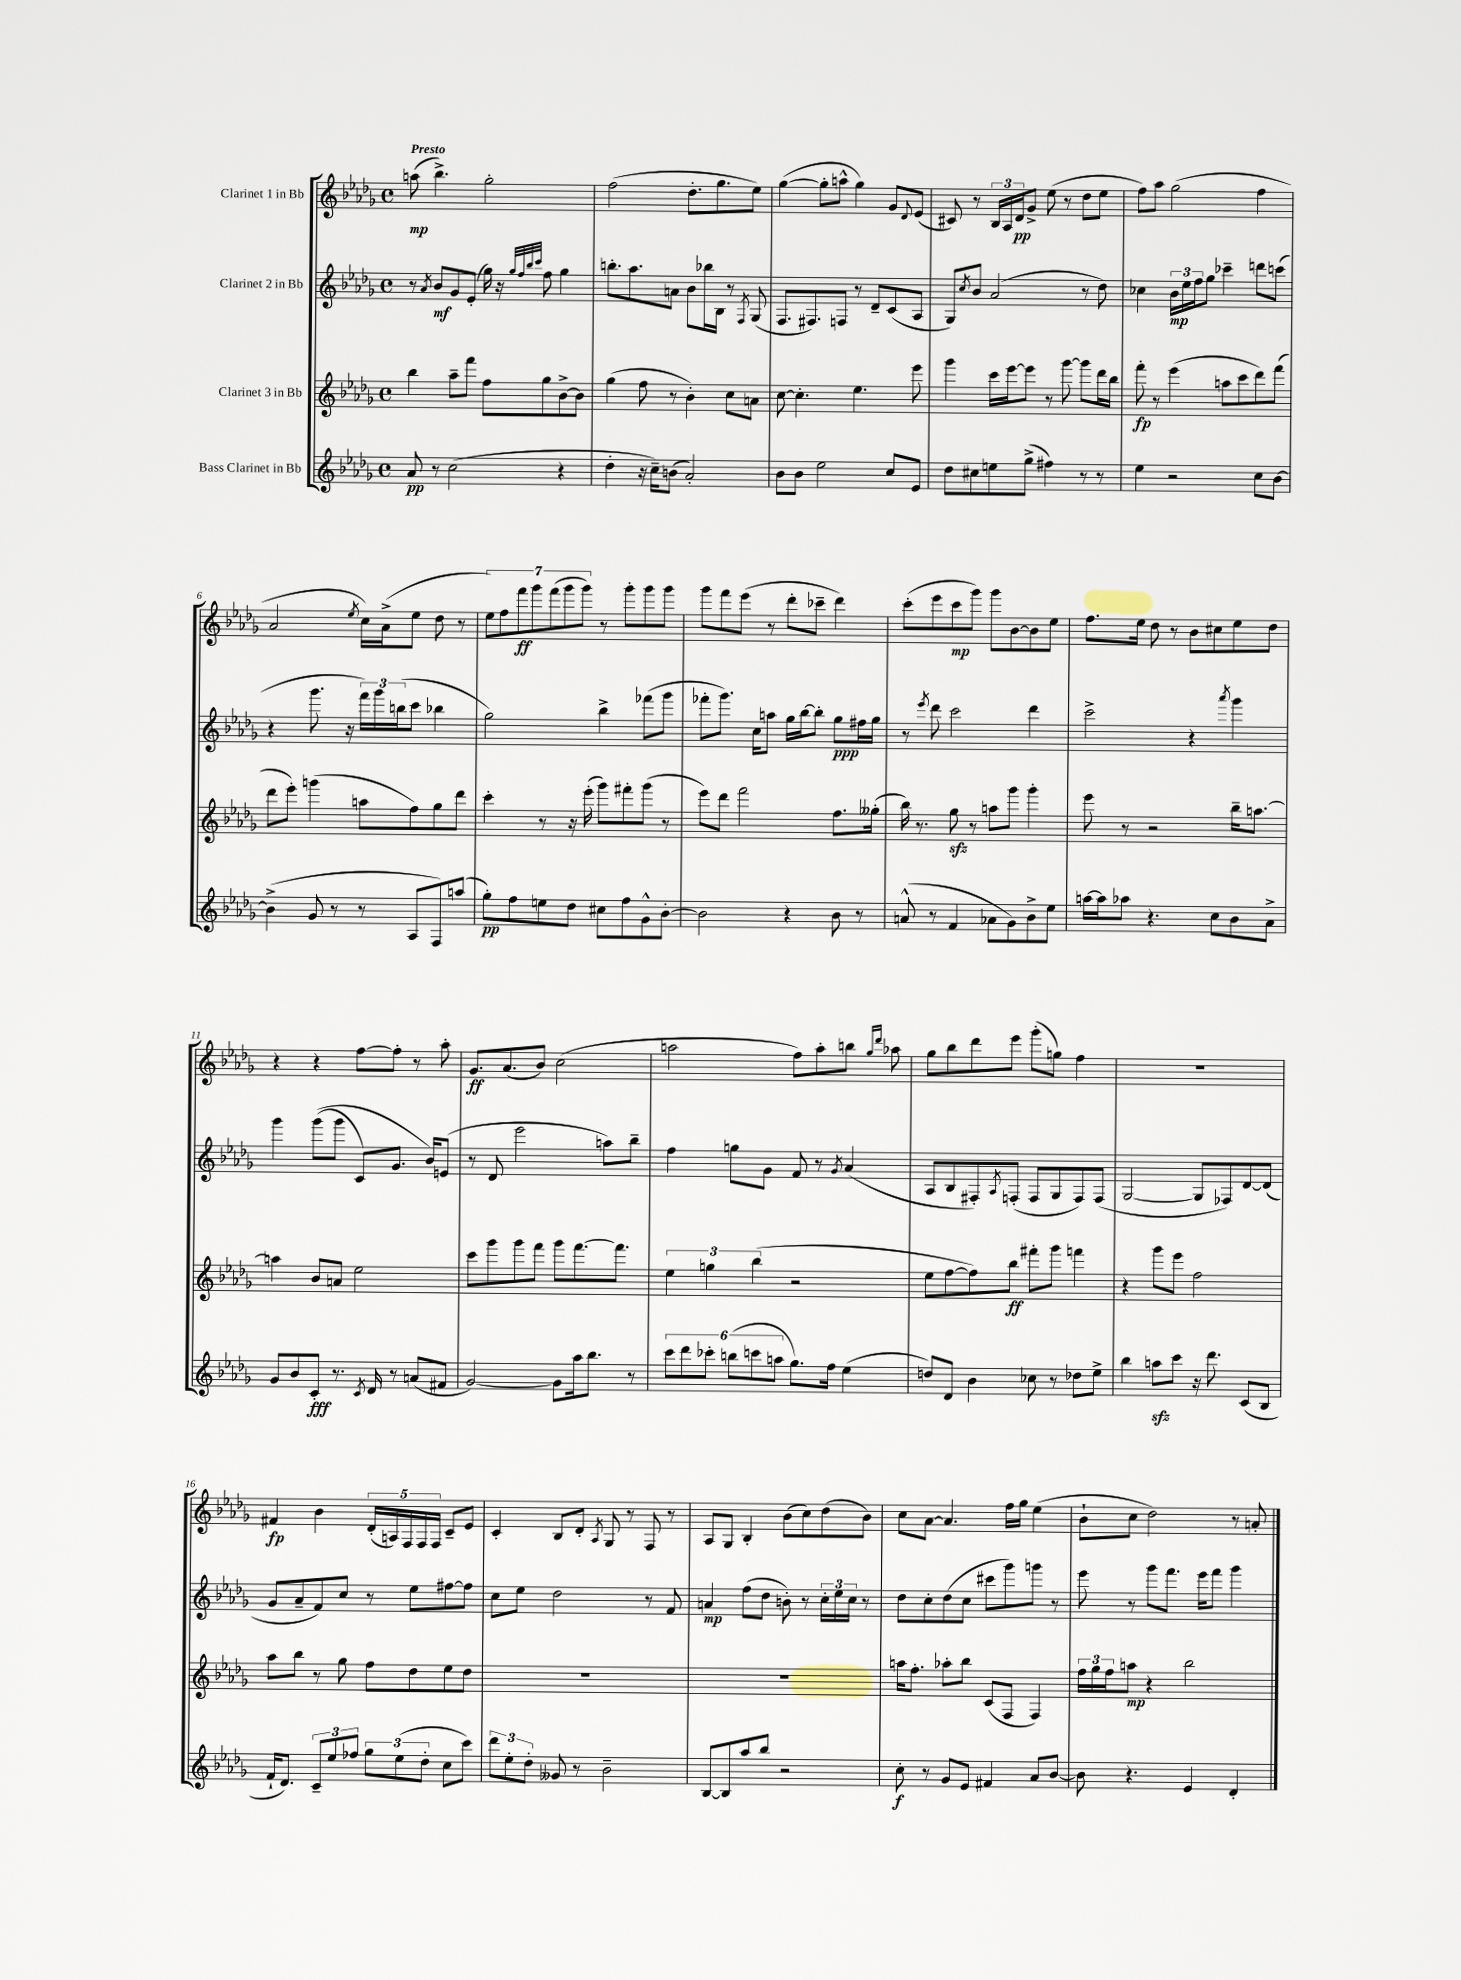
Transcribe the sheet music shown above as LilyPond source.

<<
\new StaffGroup <<
\new Staff = "s0" \with { instrumentName = "Clarinet 1 in Bb" } {
    \clef treble \key des \major \defaultTimeSignature \time 4/4 \tempo "Presto"
    a''8\mp( bes''4.->) ges''2-. |
    f''2( des''8.-. ges''8. ees''8) |
    ges''4~( ges''8-. a''8-^ ges''4) ges'8 \appoggiatura { des'8 } ees'8( |
    cis'8) r8 \tuplet 3/2 { bes16 aes16 des'16\pp } ges'8-> ees''8( r8 des''8 ees''8 |
    f''8) aes''8 ges''2( f''4 |
    aes'2 \acciaccatura { ees''8 } c''16) aes'16->( ees''8 des''8 r8 |
    \tuplet 7/4 { ees''8) f''8 f'''8\ff ges'''8 f'''8( ges'''8 ges'''8) } r8 ges'''8-. ges'''8 ges'''8 |
    ges'''8 f'''8 ees'''8( r8 des'''8-. ces'''8-- des'''4) |
    c'''8-.( ees'''8 c'''8\mp ges'''8) ges'''8 bes'8~ bes'8 ees''8 |
    f''8. ees''16 des''8 r8 bes'8 cis''8 ees''8 des''8 |
    r4 r4 f''8~ f''8-. r8 aes''8-. |
    ges'8.\ff aes'8.( bes'8) c''2( |
    a''2 f''8) a''8-. b''8 \grace { ges''16 des'''16 } aes''8 |
    ges''8 bes''8 des'''8 ees'''8 ges'''8-.( g''8) f''4 |
    R1 |
    fis'4\fp bes'4 \tuplet 5/4 { des'16-.( a16) f16 f16 f16 } c'8-- ees'8 |
    c'4-. bes8 des'8-. \acciaccatura { aes8 } ges8 r8 f8 r8 |
    aes8 ges8 bes4-. bes'8( c''8) des''8( bes'8) |
    c''8 aes'8~ aes'4. f''16 ges''16 ees''4( |
    bes'8-! c''8 des''2) r8 a'8-. \bar "|." |
}
\new Staff = "s1" \with { instrumentName = "Clarinet 2 in Bb" } {
    \clef treble \key des \major \defaultTimeSignature \time 4/4
    r8 \acciaccatura { aes'8 } bes'8\mf ges'8 ees'8-.( ges''16) r16 \grace { ges''32 f''32 bes''32 c'''32 } f''8 ges''4 |
    b''8.-. aes''8. a'8 bes'8 bes''16 bes16 r8 \acciaccatura { f8 } ges8( |
    f8. fis8.) f8 r8 des'8-- c'8( aes8 |
    ges8) \acciaccatura { c''8 } bes'8 aes'2( r8 des''8) |
    ces''4 \tuplet 3/2 { bes'16\mp ees''16 f''16 } ges''8 ces'''4-- d'''8 c'''8( |
    r4 ges'''8. r16 \tuplet 3/2 { f'''16) ges'''16 b''16( } c'''8 bes''4 |
    ges''2) bes''4-> fes'''8( ges'''8 |
    fes'''8-. ges'''8.) c''16 a''8 ges''16 bes''16~ bes''8-. ges''8\ppp fis''16 ges''16 |
    r8 \acciaccatura { ees'''8 } des'''8 c'''2 des'''4 |
    c'''2-> r4 \acciaccatura { aes'''8 } ges'''4 |
    ges'''4 ges'''8(\( ges'''8 c'8) ges'8. bes'16\) e'8( |
    r8 des'8 ees'''2 a''8) bes''8-- |
    f''4 g''8 ges'8 f'8 r8 \acciaccatura { ges'8 } aes'4( |
    aes8 bes8 fis8-.) \acciaccatura { aes8 } f8-.( f8 ges8 f8) f8( |
    ges2~ ges8 fes8) des'8~ des'8( |
    ges'8 aes'8-- f'8) c''8 r8 ees''8 fis''8~ fis''8 |
    c''8 ees''8 des''2 r8 f'8 |
    a'4\mp f''8( des''8 b'8-.) r8 \tuplet 3/2 { c''16-. ees''16 c''16 } r8 |
    des''8 c''8-. des''8( c''8 cis'''8 ges'''8) g'''8 r8 |
    ees'''8 r8 ges'''8 f'''8. ees'''16 f'''8 ges'''4 \bar "|." |
}
\new Staff = "s2" \with { instrumentName = "Clarinet 3 in Bb" } {
    \clef treble \key des \major \defaultTimeSignature \time 4/4
    bes''4 aes''8-- f'''8 f''8 ges''8 bes'8~-> bes'8 |
    ges''4( f''8 r8 bes'4-.) c''8 a'8 |
    c''8~ c''4.-. ees''4. ees'''8 |
    ges'''4 c'''16 ees'''16~ ees'''8 r8 ges'''8~ ges'''8 des'''16 bes''16 |
    f'''8-.\fp r8 ees'''4( a''8 c'''8 des'''8) f'''8( |
    des'''8 ees'''8-.) g'''4( a''8 f''8) ges''8 des'''8 |
    c'''4-. r8 r16 ees'''16-.( ges'''8) fis'''8-. ges'''8( r8 |
    ees'''8) des'''8 f'''2 f''8. geses''16-.( |
    bes''16) r8. ges''8\sfz r8 a''8 ges'''8 ges'''4-. |
    ees'''8 r8 r2 bes''16-- a''8.~ |
    a''4 bes'8 a'8 ees''2 |
    c'''8 ges'''8 ges'''8 f'''8 ges'''8 f'''8.~ f'''8. |
    \tuplet 3/2 { ees''4 g''4 bes''4( } r2 |
    ees''8 f''8~ f''8) bes''8\ff fis'''8-. ges'''8 f'''4 |
    r4 ges'''8 ees'''8 f''2 |
    aes''8 bes''8 r8 ges''8 f''8 des''8 ees''8 des''8 |
    R1 |
    R1 |
    a''16 f''8.-. aes''8-. bes''8 c'8( f8 f4) |
    \tuplet 3/2 { f''16 ges''16 f''16 } a''8\mp r4 bes''2 \bar "|." |
}
\new Staff = "s3" \with { instrumentName = "Bass Clarinet in Bb" } {
    \clef treble \key des \major \defaultTimeSignature \time 4/4
    aes'8\pp r8 c''2( r4 |
    des''4-. r16 c''16--) b'8( aes'2-.) |
    bes'8 bes'8 ees''2 c''8 ees'8 |
    des''8 cis''8 e''8 ges''8->( fis''4) r8 r8 |
    ees''4 r2 c''8 bes'8~ |
    bes'4->( ges'8 r8 r8 aes8 f8) a''8( |
    ges''8-.\pp) f''8 e''8 des''8 cis''8 f''8 ges'8-^ bes'8~-. |
    bes'2 r4 bes'8 r8 |
    a'8-^( r8 f'4 aes'8 ges'8) bes'8-> ees''8 |
    a''16~ a''16 aes''8 r4. c''8 bes'8 aes'8-> |
    ges'8 bes'8 c'8-.\fff r8. \acciaccatura { c'8 } des'16 r8 a'8( fis'8 |
    ges'2~) ges'8 aes''16 bes''8. r8 |
    \tuplet 6/4 { c'''8 des'''8 ces'''8-. b''8( c'''8 a''8 } ges''8.) f''16 ees''4( |
    d''8) des'8 bes'4 ces''8 r8 des''8 ees''8-> |
    bes''4 a''8\sfz c'''8 r16 des'''8. c'8( bes8 |
    f'16-! des'8.) \tuplet 3/2 { c'8-- ees''8 fes''8 } \tuplet 3/2 { ges''8 ees''8( des''8-. } c''8 c'''8) |
    \tuplet 3/2 { des'''8 ees''8-. des''8-. } geses'8 r8 bes'2-- |
    bes8~ bes8 aes''8 bes''8 r2 |
    c''8-.\f r8 ges'8 ees'8 fis'4 aes'8 bes'8~ |
    bes'8 r4. ees'4 des'4-. \bar "|." |
}
>>
>>
